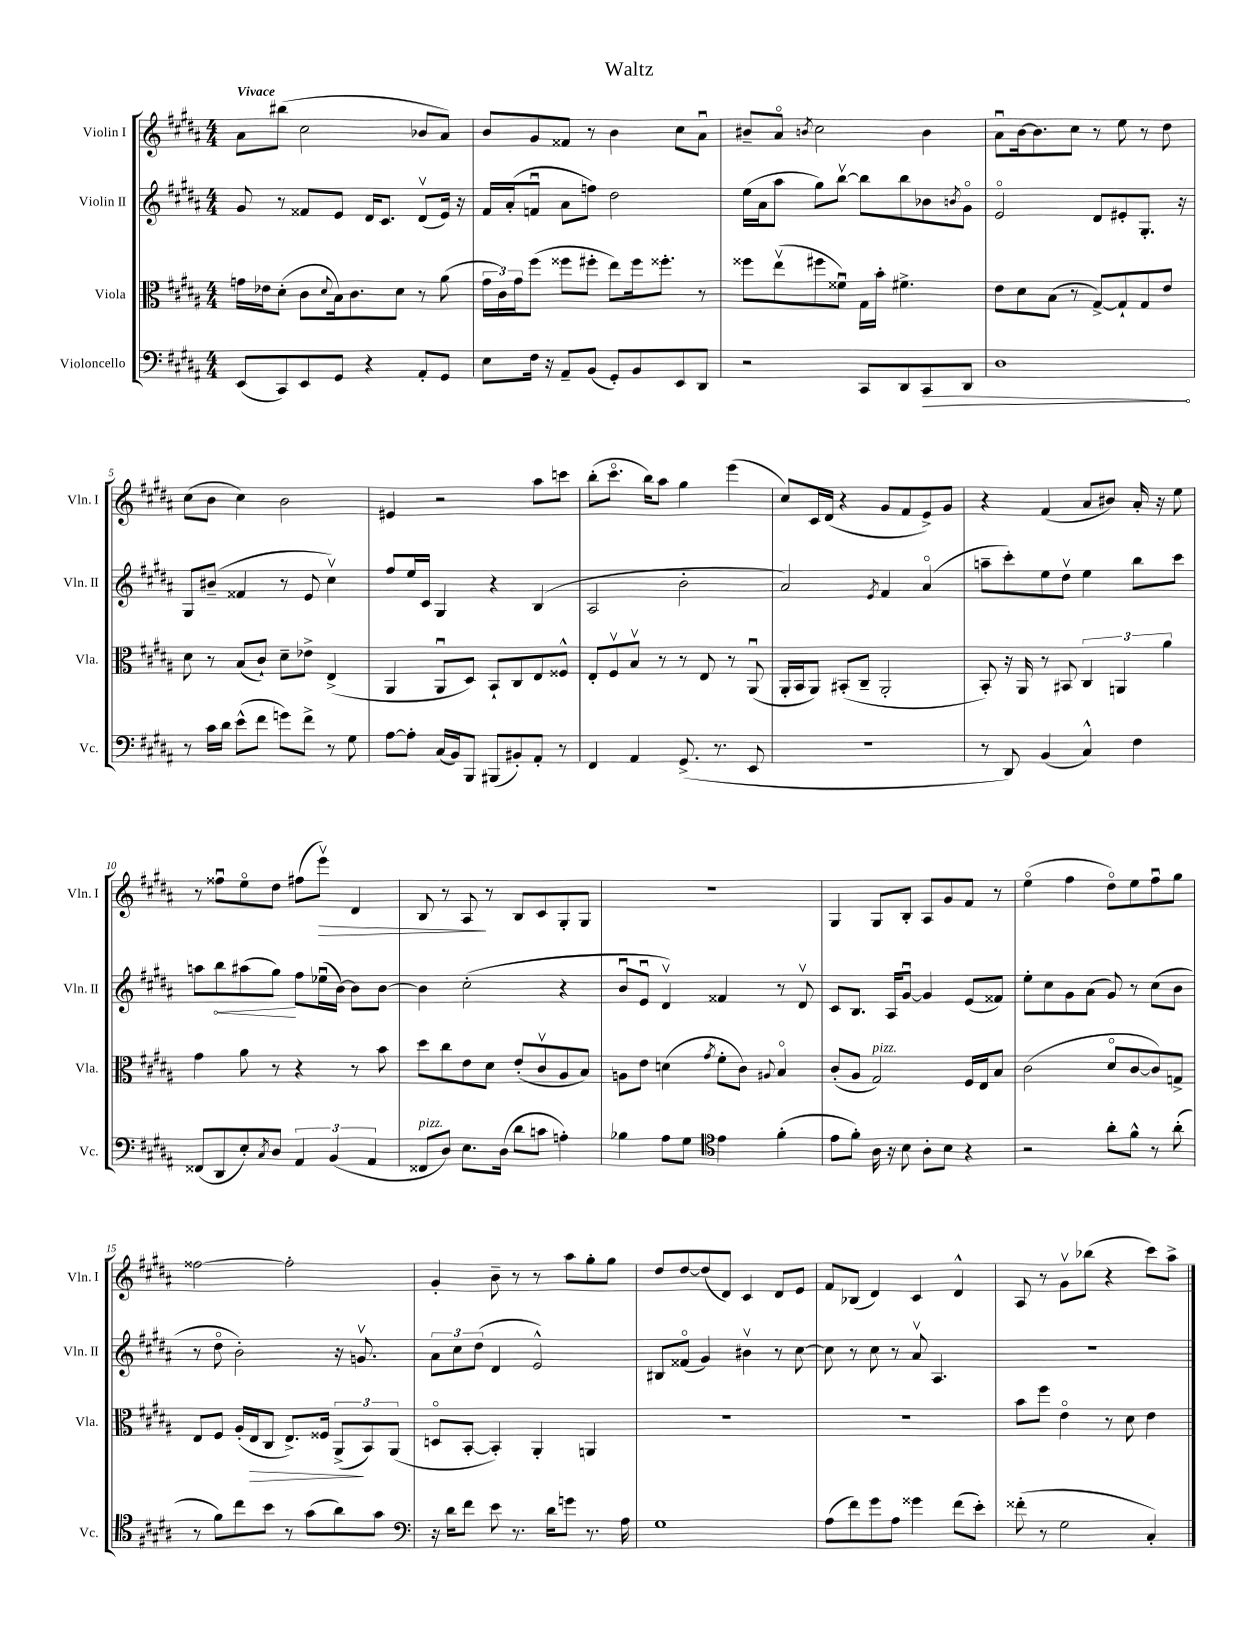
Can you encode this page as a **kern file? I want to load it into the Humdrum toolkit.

**kern	**kern	**kern	**kern
*staff4	*staff3	*staff2	*staff1
*clefF4	*clefC3	*clefG2	*clefG2
*k[f#c#g#d#a#]	*k[f#c#g#d#a#]	*k[f#c#g#d#a#]	*k[f#c#g#d#a#]
*M4/4	*M4/4	*M4/4	*M4/4
(8EE/L	16g\LL	8g#/	8a#\L
.	16e-\J	.	.
8CC#/)	(8d#'\J	8r	(8bb#\J
8EE/	8c#\L	8f##/L	2cc#\
.	8qqd#/	.	.
8GG#/J	16B\k)	8e/J	.
.	8.c#\	.	.
4r	.	16d#/LK	.
.	.	8.c#/J	.
.	8d#\J	.	.
8AA#'/L	8r	(8d#v/L	8b-/L
8GG#/J	(8a#\	16e/Jk)	8a#/J)
.	.	16r	.
=	=	=	=
8E\L	24g#\LL	16f#/LL	8b/L
.	24c#\)	.	.
.	.	(16a#'/J	.
.	24g#\J	.	.
16F#\Jk	(8ff#\J	8fu/J	8g#/
16r	.	.	.
8AA#~/L	8ff##\L	8a#\L	8f##/J
(8BB/J	8ff#'\J	8ff\J)	8r
8GG#'/L)	8ee\L)	2dd#\	4b\
8BB/	16ff#\k	.	.
.	8.ff##'\J	.	.
8EE/	.	.	8cc#\L
8DD#/J	8r	.	8a#u\J
=	=	=	=
2r	8ff##\L	(16ee\LL	8b#~/L
.	.	16a#\J	.
.	(8eev\	8aa#\J	8a#o/J
.	.	.	8qb/
.	8ff#\	8gg#\L)	2cc#\
.	8f##u\J)	[8bbv\J	.
8CC#/L	16G#\LL	8bb\]L	.
.	16b'\JJ	.	.
8DD#/	4.f#^\	8bb\	.
8CC#/	.	8b-\	4b\
.	.	8qb/	.
8DD#/J	.	8g#o\J	.
=	=	=	=
1D#	8e\L	2eo/	8a#u\L
.	8d#\	.	[16b\k
.	.	.	8.b\]
.	(8B\J	.	.
.	8r	.	8cc#\J
.	[8G#^/L)	8d#/L	8r
.	8G#`/]	8e#'/	8ee\
.	8G#/	8.G#'/J	8r
.	8e/J	.	8dd#\
.	.	16r	.
=	=	=	=
8r	8d#\	8G#/L	(8cc#\L
16c#\LL	8r	(8b#~/J	8b\J
16d#\JJ	.	.	.
(8e^^\L	(8B/L	4f##/	4cc#\)
8f#\J	8c#`/J)	.	.
8g\L)	8d#~\L	8r	2b\
8f#^\J	8e-^\J	8e/	.
8r	(4E^/	4cc#v\)	.
8G#\	.	.	.
=	=	=	=
[8A#\L	4AA#/	8ff#/L	4e#/
8A#'\]J	.	16ee/L	.
.	.	16c#/JJ	.
(16C#/LL	8AA#u/L	4G#/	2r
16BB/J)	.	.	.
8BBB/J	8D#/J)	.	.
(8BBB#/L	8BB`/L	4r	.
8BB#'/)	8C#/	.	.
8AA#'/J	8E/	(4B/	8aa#\L
8r	8F##^^/J	.	8ccc\J
=	=	=	=
4FF#/	8E'/L	2A#/	(8bb'\L
.	8F#v/	.	8.ccc#o\J
4AA#/	8Bv/J	.	.
.	.	.	16bb\LK)
.	8r	.	8aa#\J
(8.GG#^/	8r	2b'\	4gg#\
.	8E/	.	.
8.r	.	.	.
.	8r	.	(4eee\
8EE/	(8AA#u/	.	.
=	=	=	=
1r	16AA#'/LL	2a#/)	8cc#/L)
.	16BB/J	.	.
.	8AA#/J)	.	16c#/L
.	.	.	(16d#/JJ
.	(8BB#'/L	.	4r
.	8C#~/J	.	.
.	.	8qe/	.
.	2AA#'/	4f#/	8g#/L
.	.	.	8f#/
.	.	(4a#o/	8e^/)
.	.	.	8g#/J
=	=	=	=
8r	8BB'/)	8aa~\L	4r
8DD#/)	16r	8ccc#'\)	.
.	16AA#/	.	.
(4BB/	8r	8ee\	(4f#/
.	8BB#/	8dd#v\J	.
4C#^^/)	6C#/	4ee\	8a#/L
.	.	.	8b#/J)
.	6AA/	.	.
4F#\	.	8bb\L	16a#'/
.	.	.	16r
.	6a#\	.	.
.	.	8ccc#\J	8ee\
=	=	=	=
(8FF##/L	4g#\	8aa\L	8r
8DD#/	.	8bb\	8ff##u\L
8E'/)	8a#\	(8aa#\	8eeo\
8qC#/	.	.	.
8D#/J	8r	8gg#\J)	8dd#\J
6AA#/	4r	8ff#\L	(8ff#\L
.	.	(16ee-u\L	8eeev\J)
(6BB/	.	.	.
.	.	[16b\JJ)	.
.	8r	8b\]L	4d#/
6AA#/	.	.	.
.	8b\	[8b\J	.
=	=	=	=
8FF##/L	8dd#\L	4b\]	8B/
8D#/J)	8cc#\	.	8r
8.E\L	8e\	(2cc#'\	8A#/
.	8d#\J	.	8r
(16D#\Jk	.	.	.
8d#\L	(8e'/L	.	8B/L
8c\J	8c#v/	.	8c#/
4A'\)	8A#/	4r	8G#'/
.	8B/J)	.	8G#/J
=	=	=	=
4B-\	8A\L	8bu/L	1r
.	8e\J	8eu/J	.
8A#\L	(4d\	4d#v/)	.
8G#\J	.	.	.
*clefC4	*	*	*
.	8qg#/	.	.
4e\	8f#'\L	4f##/	.
.	8c#\J)	.	.
.	8qqA#/	.	.
(4f#'\	4Bo/	8r	.
.	.	8d#v/	.
=	=	=	=
8e\L	(8c#'/L	8c#/L	4G#/
8f#'\J)	8A#/J	8.B/J	.
16A#\	2G#/)	.	8G#/L
16r	.	16A#/LK	.
8B\	.	[8g#u/J	8B'/J
8A#'\L	.	4g#/]	8A#/L
8B\J	.	.	8g#/
4r	16F#/LL	(8e/L	8f#/J
.	16E/J	.	.
.	8B/J	8f##/J)	8r
=	=	=	=
2r	(2c#\	8ee'\L	(4eeo\
.	.	8cc#\	.
.	.	8g#\	4ff#\
.	.	(8a#\J	.
8a#'\L	8d#o/L	8g#/)	8dd#o\L)
8f#^^\J	[8c#/	8r	8ee\
8r	8c#/])	(8cc#\L	8ff#u\
(8a#'\	8G^/J	8b\J	8gg#\J
=	=	=	=
8r	8E/L	8r	[2ff##\
8f#\L)	8F#/J	8dd#o\	.
8cc#\	(16A#'/LL	2b'\)	.
.	16E/J	.	.
8b\J	8C#/J	.	.
8r	8.E^/L)	.	2ff##'\]
(8g#\L	.	.	.
.	16F##/Jk	.	.
8a#\)	(12AA#^/L	16r	.
.	.	8.gv/	.
.	12BB/)	.	.
8g#\J	.	.	.
.	(12AA#/J	.	.
=	=	=	=
*clefF4	*	*	*
16r	8Do/L	12a#\L	4g#'/
16d#\LK	.	.	.
.	.	12cc#\	.
8f#\J	[8BB'/J	.	.
.	.	(12dd#\J	.
8e\	4BB'/])	4d#/	8b~\
8.r	.	.	8r
.	4AA#'/	2e^^/)	8r
16d#\LK	.	.	.
8g\J	.	.	8aa#\L
8.r	4AA/	.	8gg#'\
.	.	.	8gg#\J
16A#\	.	.	.
=	=	=	=
1G#	1r	8B#/L	8dd#/L
.	.	(8f##o/J	[8dd#/
.	.	4g#/)	(8dd#/]
.	.	.	8d#/J)
.	.	4b#v\	4c#/
.	.	8r	8d#/L
.	.	[8cc#\	8e/J
=	=	=	=
(8A#\L	1r	8cc#\]	8f#/L
8f#\)	.	8r	(8B-/J
8g#\	.	8cc#\	4d#/)
8A#\J	.	8r	.
4g##\	.	8a#v/	4c#/
.	.	4.A#/	.
(8f#\L	.	.	4d#^^/
8e'\J)	.	.	.
=	=	=	=
(8f##'\	8b\L	1r	8A#/
8r	8ff#\J	.	8r
2G#\	4eo\	.	8g#v\L
.	.	.	(8bb-\J
.	8r	.	4r
.	8d#\	.	.
4C#'/)	4e\	.	8ccc#\L)
.	.	.	8aa#^\J
==	==	==	==
*-	*-	*-	*-
